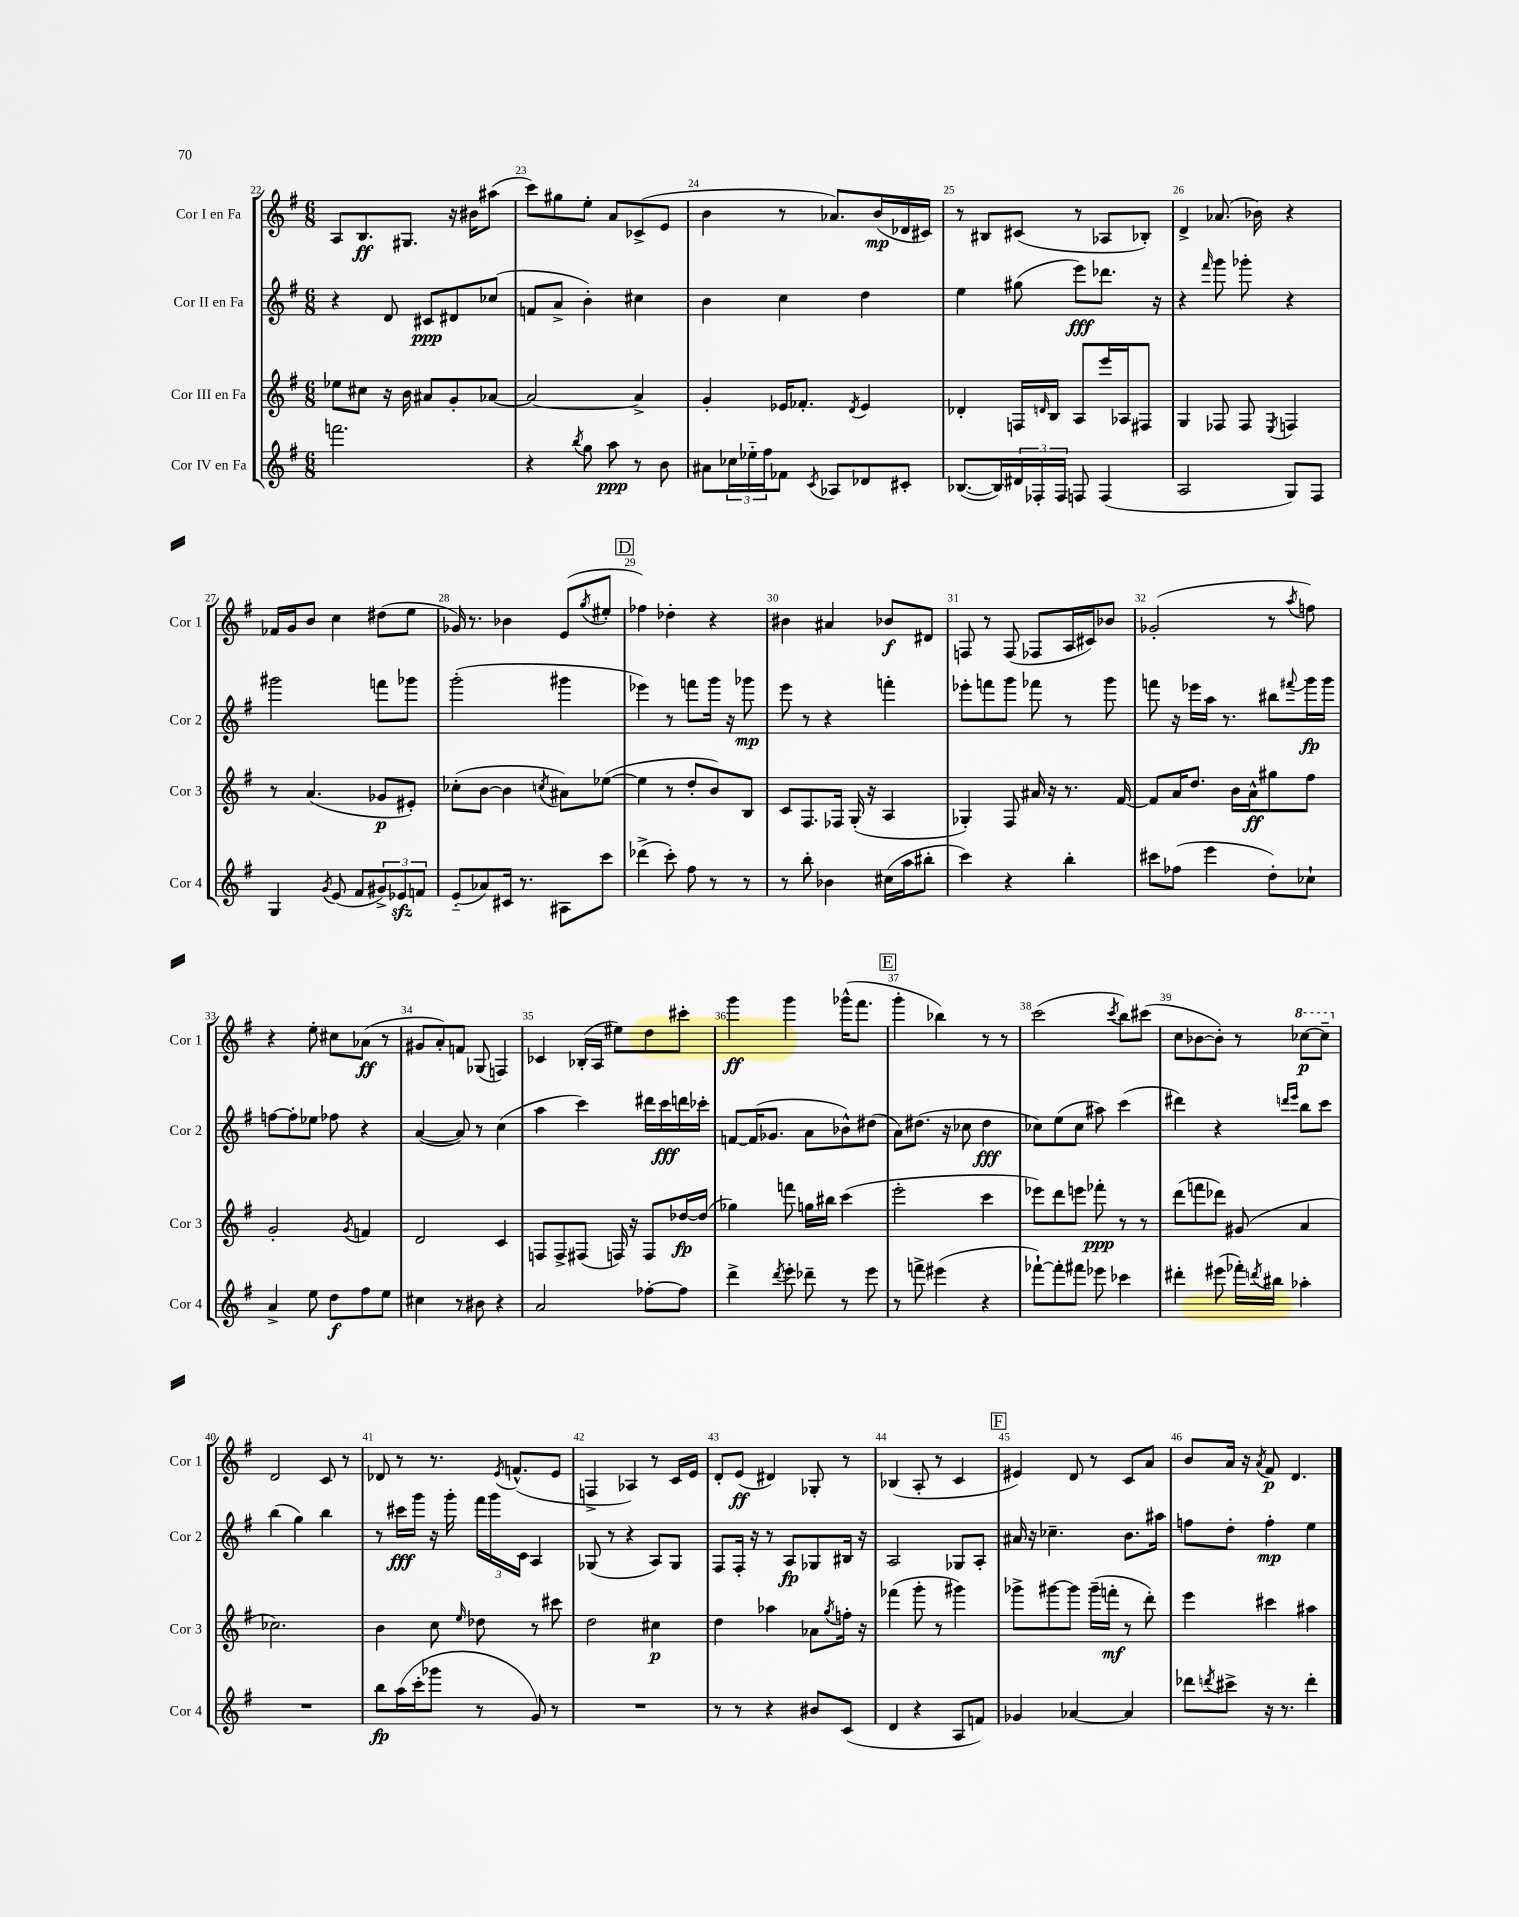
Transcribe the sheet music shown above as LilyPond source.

<<
\new StaffGroup <<
\new Staff = "s0" \with { instrumentName = "Cor I en Fa" shortInstrumentName = "Cor 1" } {
    \clef treble \key g \major \numericTimeSignature \time 6/8
    a8 b8.\ff gis8. r16 bis'16 ais''8( |
    c'''8) gis''8 e''8-. a'8 ces'8->( e'8 |
    b'4 r8 aes'8.) b'16\mp( des'16 cis'16) |
    r8 bis8 cis'8( r8 aes8 bes8-.) |
    d'4-> aes'8.( bes'16) r4 |
    fes'16 g'16 b'8 c''4 dis''8( e''8 |
    ges'16) r8. bes'4 e'8( \acciaccatura { g''8 } eis''8-. |
    \mark \markup { \box "D" } fes''4) des''4-. r4 |
    bis'4 ais'4 bes'8\f dis'8 |
    f8 r8 f8( fes8 a16 cis'16) bes'8 |
    ges'2-.( r8 \acciaccatura { a''8 } f''8) |
    r4 e''8-. cis''8 aes'8\ff( r8 |
    gis'8 a'8-.) f'8 ges8( f4) |
    ces'4 bes16-.( a16 eis''8) d''8 cis'''8-. |
    g'''4\ff g'''4 ges'''16-^( fis'''8. |
    \mark \markup { \box "E" } g'''4-. bes''4) r8 r8 |
    c'''2( \acciaccatura { c'''8 } b''8) cis'''8( |
    c''8 bes'8~ bes'8-.) r8 \ottava #1 ces'''8~\p ces'''8-- \ottava #0 |
    d'2 c'8 r8 |
    des'8 r8 r8. \acciaccatura { e'8 } f'8.-^( e'8 |
    f4-> aes4) r8 c'16 e'16 |
    d'8-. e'8\ff( dis'4) ges8-. r8 |
    bes4( a8-. r8 c'4 |
    \mark \markup { \box "F" } eis'4) d'8 r8 c'8 a'8 |
    b'8 a'16 r16 \acciaccatura { a'8 } fis'8\p d'4. \bar "|." |
}
\new Staff = "s1" \with { instrumentName = "Cor II en Fa" shortInstrumentName = "Cor 2" } {
    \clef treble \key g \major \numericTimeSignature \time 6/8
    r4 d'8 cis'8\ppp dis'8 ces''8( |
    f'8 a'8-> b'4-.) cis''4 |
    b'4 c''4 d''4 |
    e''4 gis''8( e'''8\fff) des'''8. r16 |
    r4 \grace { fis'''16 } g'''8 ges'''8-. r4 |
    gis'''2 f'''8 ges'''8 |
    g'''2-.( gis'''4 |
    \mark \markup { \box "D" } ees'''4) r8 f'''8 g'''16 r16 ges'''8\mp |
    e'''8 r8 r4 f'''4-. |
    ees'''8-. f'''8 g'''8 fes'''8 r8 g'''8 |
    f'''8 r16 ees'''16 a''16 r8. bis''8 \appoggiatura { fis'''8 } g'''16\fp g'''16 |
    f''8~ f''8-. ees''8 fes''8 r4 |
    a'4~( a'8) r8 c''4( |
    a''4 c'''4) dis'''16 c'''16\fff d'''16 ces'''16-. |
    f'8~ f'16( ges'8. a'8 bes'8-^) dis''8( |
    \mark \markup { \box "E" } a'8) dis''8.( r16 ces''8 dis''4\fff |
    ces''8) e''8( ces''8 ais''8) c'''4( |
    dis'''4) r4 \grace { d'''16 e'''16 } b''8 c'''8 |
    b''4( g''4) b''4 |
    r8 cis'''16\fff g'''16 r16 g'''16-. \tuplet 3/2 { fis'''16 g'''16 c'16 } a4 |
    ges8( r8 r4 a8) ges8 |
    fis8 fis16-. r16 r8 a8\fp ges8 bis16 r16 |
    a2 ges8 a8-. |
    \mark \markup { \box "F" } ais'16 r16 ces''4.-- b'8. ais''16 |
    f''8 d''8-. f''4-.\mp e''4 \bar "|." |
}
\new Staff = "s2" \with { instrumentName = "Cor III en Fa" shortInstrumentName = "Cor 3" } {
    \clef treble \key g \major \numericTimeSignature \time 6/8
    ees''8 cis''8 r16 b'16 ais'8 g'8-. aes'8~ |
    aes'2~ aes'4-> |
    g'4-. ees'16 fes'8.-. \acciaccatura { d'8 } ees'4 |
    des'4-. f16 \grace { d'16 } b16 a8 e'''16 aes16 fis8 |
    g4 fes8 fes8 \acciaccatura { e8 } f4 |
    r8 a'4.( ges'8\p eis'8-.) |
    ces''8-.( b'8~ b'4 \acciaccatura { c''8 } ais'8) ees''8~( |
    \mark \markup { \box "D" } ees''4 r8 d''8-. b'8) b8 |
    c'8 fis8. fes16 g16-.( r16 a4 |
    ges4-.) fis8 ais'16 r16 r8. fis'16~ |
    fis'8 a'16 d''8. b'16 a'16-^\ff gis''8 fis''8 |
    g'2-. \acciaccatura { g'8 } f'4 |
    d'2 c'4 |
    f8 f8-> fis8( f16) r16 f8 des''16~\fp des''16( |
    ges''4) f'''8 g''16 bis''16 c'''4( |
    \mark \markup { \box "E" } e'''2-. c'''4 |
    ees'''8) d'''8 e'''8 fes'''8-.\ppp r8 r8 |
    d'''8( f'''8 des'''8) gis'8( a'4 |
    ces''2.) |
    b'4 c''8 \grace { e''16 } des''8 r8 cis'''8 |
    d''2 cis''4\p |
    d''4 aes''4 aes'8 \acciaccatura { g''8 } f''16-. r16 |
    fes'''4( g'''8-. r8 gis'''4) |
    \mark \markup { \box "F" } ges'''8-> gis'''8~ gis'''8 gis'''16--( f'''16-.\mf r8 d'''8-.) |
    e'''4 cis'''4 ais''4 \bar "|." |
}
\new Staff = "s3" \with { instrumentName = "Cor IV en Fa" shortInstrumentName = "Cor 4" } {
    \clef treble \key g \major \numericTimeSignature \time 6/8
    f'''2. |
    r4 \acciaccatura { b''8 } g''8 a''8\ppp r8 b'8 |
    ais'8 \tuplet 3/2 { ces''16 ees''16-_ fis''16 } fes'8 \acciaccatura { c'8 } aes8 des'8 cis'8-. |
    bes8.~( bes16) \tuplet 3/2 { dis'16 fes16-. fes16 } f8 f4( |
    a2 g8) fis8 |
    g4 \acciaccatura { g'8 } e'8( fis'8 \tuplet 3/2 { gis'8->) ees'8\sfz f'8 } |
    e'8-_( aes'8) cis'16 r8. ais8 c'''8 |
    \mark \markup { \box "D" } des'''4->( c'''8-.) fis''8 r8 r8 |
    r8 b''8-. bes'4 cis''16( a''16 bis''8-. |
    c'''4) r4 b''4-. |
    cis'''8 fes''8( e'''4 d''8-.) ces''8-! |
    a'4-> e''8 d''8\f fis''8 e''8 |
    cis''4 r8 bis'8 r4 |
    a'2 fes''8~-. fes''8 |
    d'''4-> \acciaccatura { d'''8 } e'''8-. des'''8-- r8 e'''8 |
    \mark \markup { \box "E" } r8 f'''8-> eis'''4( r4 |
    fes'''8~-!) fes'''8-. fis'''8 ees'''8 ces'''4 |
    dis'''4-. eis'''8( fes'''16-.) \acciaccatura { d'''8 } bis''16 aes''4-. |
    R2. |
    b''8\fp a''16( c'''16-. ges'''8 r8 g'8) r8 |
    R2. |
    r8 r8 r4 bis'8 c'8( |
    d'4 r4 a8 f'8) |
    \mark \markup { \box "F" } ges'4 aes'4~ aes'4 |
    des'''8 \acciaccatura { d'''8 } cis'''8-> r16 r8. d'''4-. \bar "|." |
}
>>
>>
\layout { \context { \Score currentBarNumber = #22 \override BarNumber.break-visibility = ##(#f #t #t) barNumberVisibility = #all-bar-numbers-visible } }
